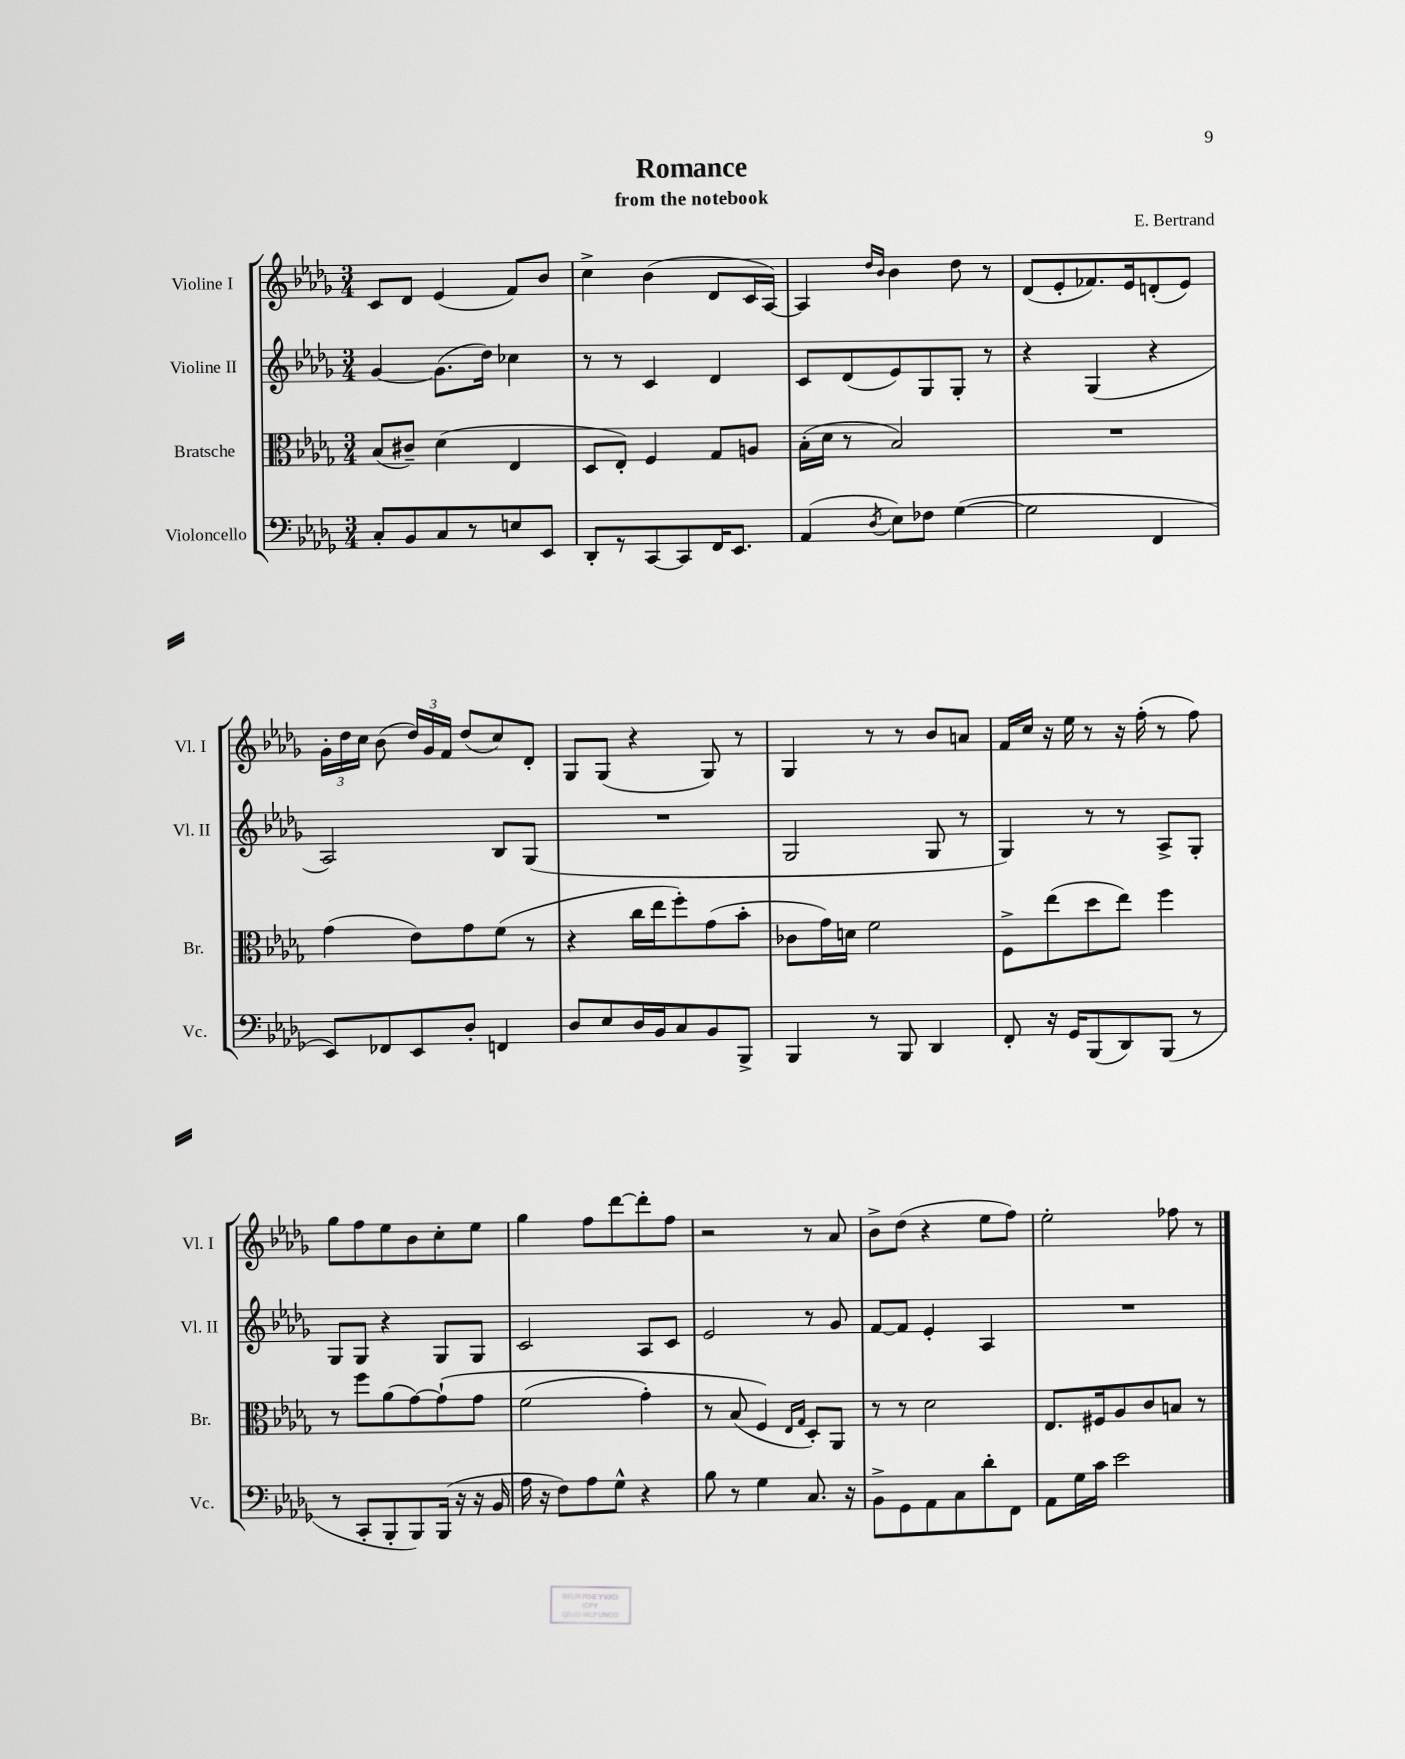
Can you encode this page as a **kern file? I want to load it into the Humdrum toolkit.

**kern	**kern	**kern	**kern
*part4	*part3	*part2	*part1
*staff4	*staff3	*staff2	*staff1
*I"Violoncello	*I"Bratsche	*I"Violine II	*I"Violine I
*I'Vc.	*I'Br.	*I'Vl. II	*I'Vl. I
*clefF4	*clefC3	*clefG2	*clefG2
*k[b-e-a-d-g-]	*k[b-e-a-d-g-]	*k[b-e-a-d-g-]	*k[b-e-a-d-g-]
*M3/4	*M3/4	*M3/4	*M3/4
=1	=1	=1	=1
8C'/L	(8B-/L	[4g-/	8c/L
8BB-/	8c#X~/J)	.	8d-/J
8C/	(4d-\	(8.g-\L]	(4e-/
8r	.	.	.
.	.	16dd-\Jk)	.
8En/	4E-/	4cc-X\	8f/L)
8EE-/J	.	.	8b-/J
=2	=2	=2	=2
8DD-'/L	8D-/L	8r	4cc^\
8r	8E-'/J)	8r	.
[8CC/	4F/	4c/	(4b-\
8CC/]	.	.	.
16FF/K	8G-/L	4d-/	8d-/L
8.EE-/J	.	.	.
.	8An/J	.	16c/L
.	.	.	[16A-/JJ)
=3	=3	=3	=3
(4AA-/	(16B-'\LL	8c/L	4A-/]
.	16d-\JJ	.	.
.	8r	(8d-/	.
.	.	.	16qqdd-/LL
8qD-/	.	.	16qqb-/JJ
8E-\L)	2B-/)	8e-/)	4b-\
8F-X\J	.	8G-/	.
([4G-\	.	8G-'/J	8dd-\
.	.	8r	8r
=4	=4	=4	=4
2G-\]	2.r	4r	(8d-/L
.	.	.	8e-'/
.	.	(4G-/	8.f-X/)
.	.	.	16e-/k
4FF/	.	4r	(8dn'/
.	.	.	8e-/J)
!!LO:LB:g=z
=5	=5	=5	=5
8EE-/L)	(4g-\	2A-/)	24g-'\LL
.	.	.	24dd-\
.	.	.	24cc\JJ
8FF-X/	.	.	(8b-\
8EE-/	8e-\L)	.	24dd-/LL)
.	.	.	24g-/
.	.	.	24f/JJ
8D-'/J	8g-\	.	(8dd-/L
4FFn/	(8f\J	8B-/L	8cc/)
.	8r	(8G-/J	8d-'/J
=6	=6	=6	=6
8D-/L	4r	2.r	8G-/L
8E-/	.	.	(8G-/J
16D-/L	16cc\LL	.	4r
16BB-/J	16ee-\J	.	.
8C/	8ff'\)	.	.
8BB-/	(8g-\	.	8G-/)
8BBB-^/J	8b-'\J	.	8r
=7	=7	=7	=7
4BBB-/	8c-X\L	2G-/	4G-/
.	16g-\L)	.	.
.	16dn\JJ	.	.
8r	2f\	.	8r
8BBB-/	.	.	8r
4DD-/	.	8G-/	8b-/L
.	.	8r	8an/J
=8	=8	=8	=8
8FF'/	8F^\L	4G-/)	16f/LL
.	.	.	16cc/JJ
16r	(8ee-\	.	16r
16GG-/KL	.	.	16ee-\
(8BBB-/	8dd-\	8r	8r
8DD-/)	8ee-\J)	8r	16r
.	.	.	(16ff'\
(8BBB-/J	4ff\	8A-^/L	8r
8r	.	8G-'/J	8ff\)
!!LO:LB:g=z
=9	=9	=9	=9
8r	8r	8G-/L	8gg-\L
8CC'/L	8ff\L	8G-/J	8ff\
8BBB-'/	(8a-\	4r	8ee-\
8BBB-/)	[8g-\)	.	8b-\
(16BBB-/Jk	(8g-`\]	8G-/L	8cc'\
16r	.	.	.
16r	8g-\J	8G-/J	8ee-\J
16BB-/	.	.	.
=10	=10	=10	=10
16A-\	(2f\	2c/	4gg-\
16r	.	.	.
8F\L)	.	.	.
8A-\	.	.	8ff\L
8G-^^\J	.	.	[8ddd-\
4r	4g-'\)	8A-/L	8ddd-'\]
.	.	8c/J	8ff\J
=11	=11	=11	=11
8B-\	8r	2e-/	2r
8r	(8B-/	.	.
4G-\	4F/)	.	.
.	16qqE-/LL	.	.
.	16qqG-/JJ	.	.
8.C/	8D-'/L)	8r	8r
.	8AA-/J	8g-/	8a-/
16r	.	.	.
=12	=12	=12	=12
8BB-^\L	8r	[8f/L	8b-^\L
8GG-\	8r	8f/J]	(8dd-\J
8AA-\	2d-\	4e-'/	4r
8C\	.	.	.
8d-'\	.	4A-/	8ee-\L
8FF\J	.	.	8ff\J)
=13	=13	=13	=13
8AA-\L	8.E-/L	2.r	2ee-'\
16G-\L	.	.	.
16c\JJ	16F#X/k	.	.
2e-\	8A-/	.	.
.	8c/	.	.
.	8Bn/J	.	8ff-X\
.	8r	.	8r
==	==	==	==
*-	*-	*-	*-
